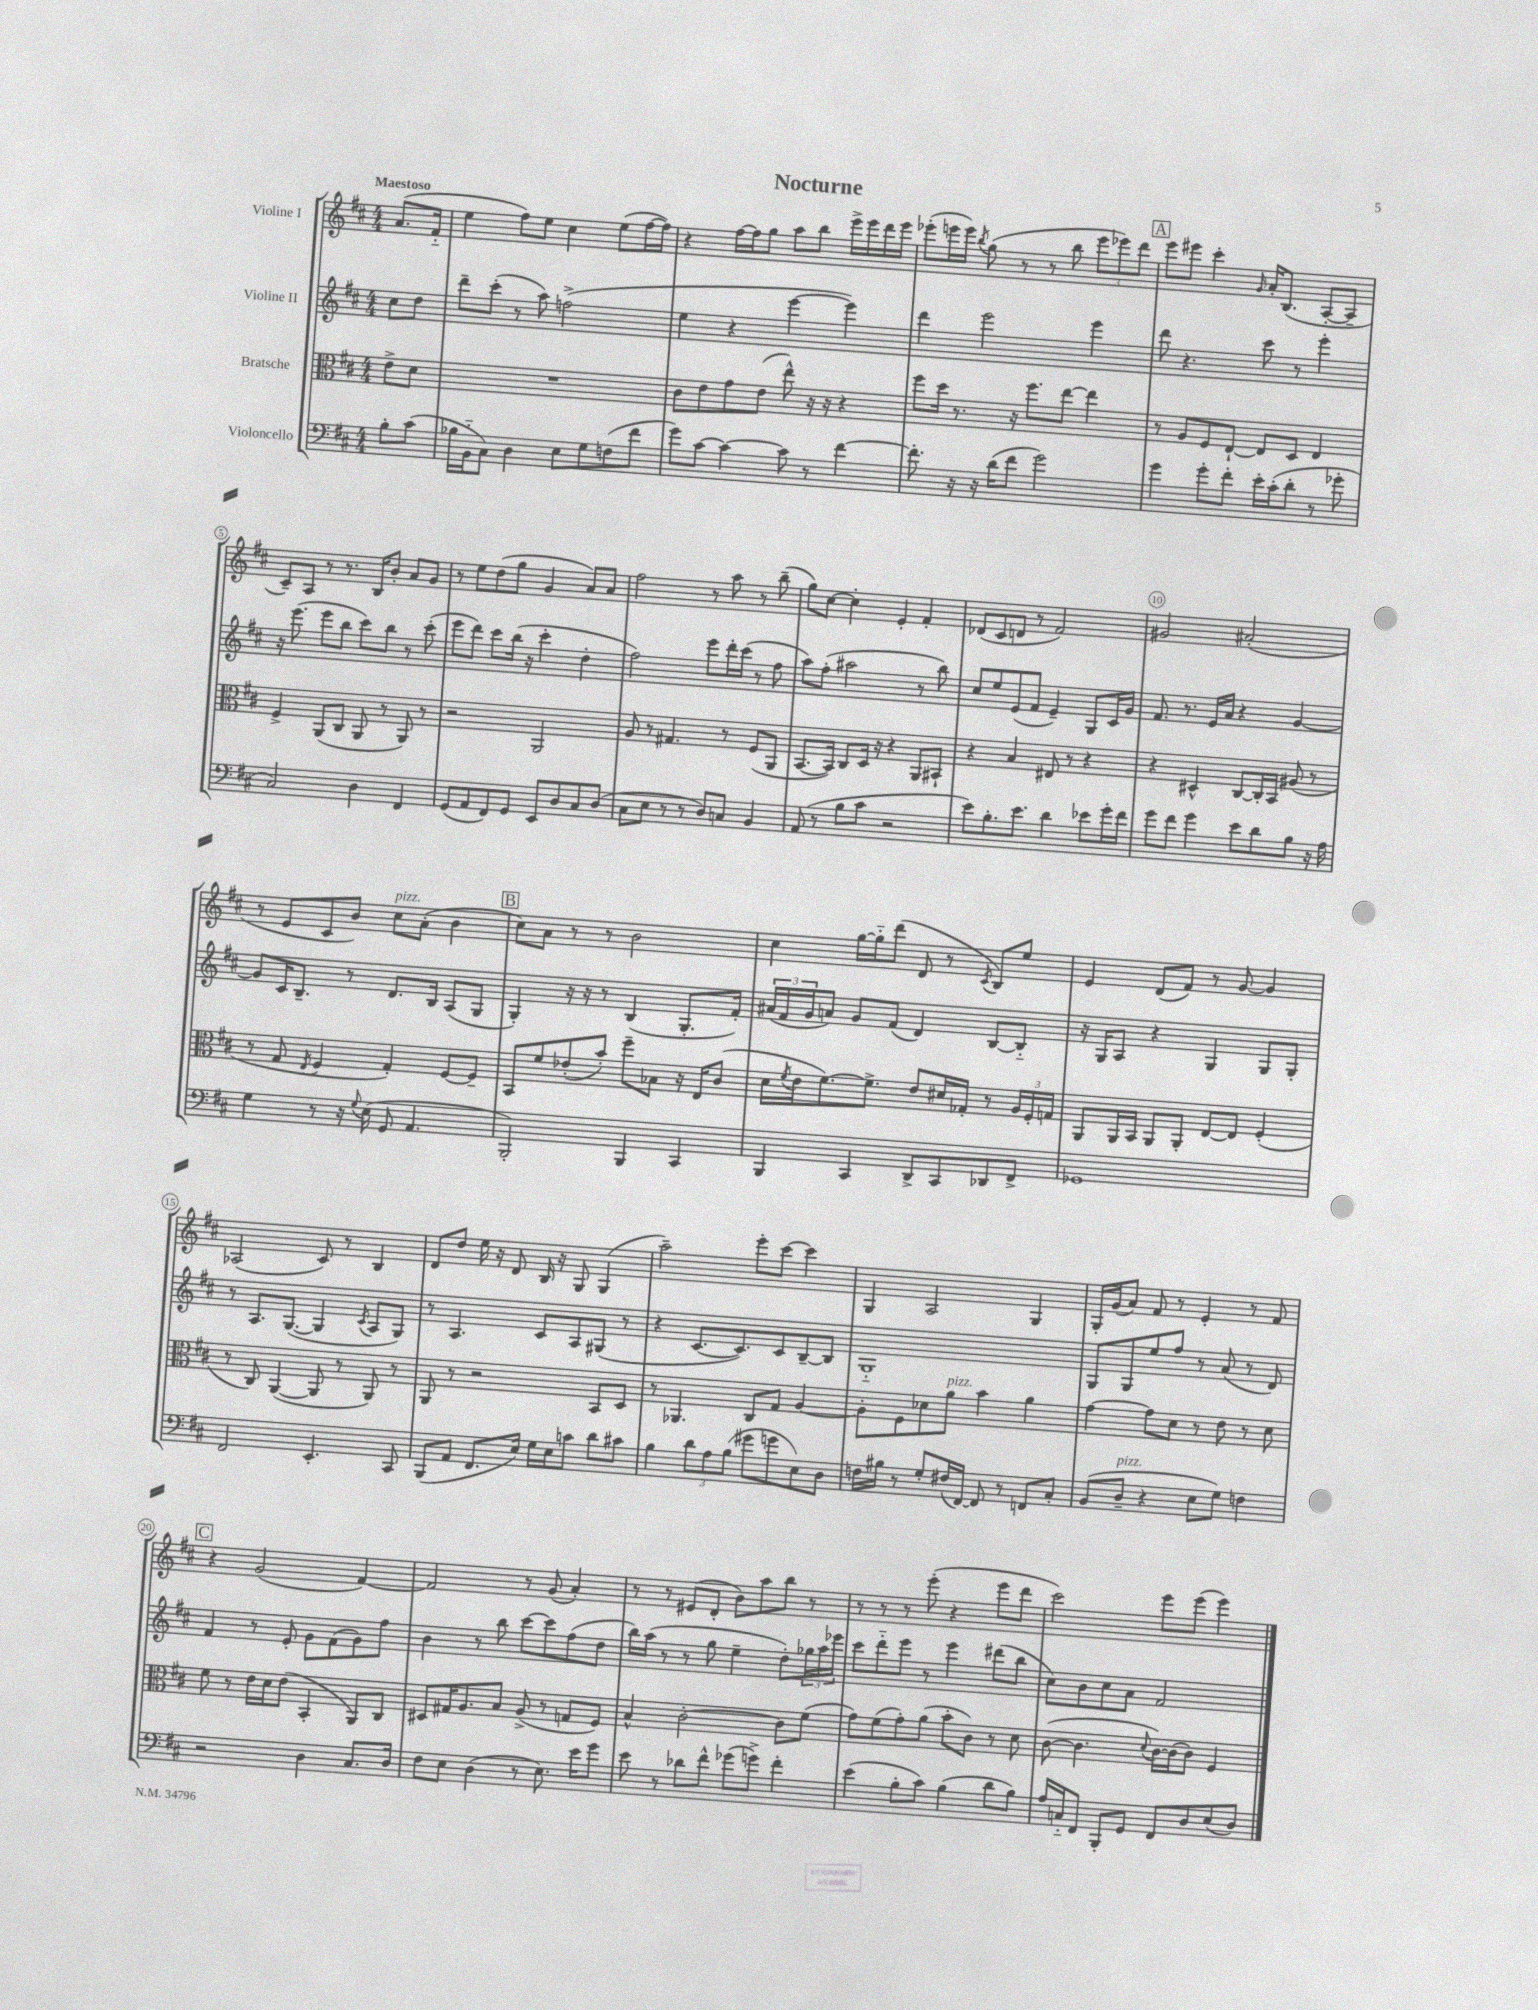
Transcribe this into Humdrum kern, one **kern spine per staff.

**kern	**kern	**kern	**kern
*part4	*part3	*part2	*part1
*staff4	*staff3	*staff2	*staff1
*I"Violoncello	*I"Bratsche	*I"Violine II	*I"Violine I
*clefF4	*clefC3	*clefG2	*clefG2
*k[f#c#]	*k[f#c#]	*k[f#c#]	*k[f#c#]
*M4/4	*M4/4	*M4/4	*M4/4
=	=	=	=
!	!	!	!LO:TX:a:B:t=Maestoso
8B'\L	8e^\L	8cc#\L	(8.a/L
(8c#\J	8d\J	8dd\J	.
.	.	.	16f#/Jk
=1	=1	=1	=1
16B-X\LL	1r	8ddd~\L	4ee\
16BB\J	.	.	.
8C#\J)	.	(8ccc#'\J	.
4D\	.	8r	8ff#\L)
.	.	8aa\)	8ee\J
8E\L	.	(2ffn^\	4cc#\
8G\	.	.	.
(8Fn\	.	.	(8ee\L
8f#\J	.	.	[16ff#\L
.	.	.	16ff#\JJ])
=2	=2	=2	=2
8g\L)	8c#\L	4ee\	4r
[8c#\J	8e\	.	.
4c#\_	8g\	4r	[16ff#\LL
.	.	.	16ff#\J]
.	(8e\J	.	8gg\J
8c#\]	8ee^^\)	[4eee\	8aa\L
8r	16r	.	8bb\J
.	16r	.	.
[4f#\	4r	4eee\])	16eee^\LL
.	.	.	16eee\
.	.	.	16ddd\
.	.	.	16eee\JJ
=3	=3	=3	=3
8.f#'\]	8ff#\L	4ddd\	(8eee-X'\L
.	16dd\Jk	.	16eeen\L
16r	8.r	.	16eee\JJ)
.	.	.	8qbb/
16r	.	2eee\	(8gg\
(16d\KL	.	.	.
8f#\J	16r	.	8r
.	8.ff#\L	.	.
2g\)	.	.	8r
.	[8ee\J	.	8bb\
.	4ee\]	4eee\	12eee\L
.	.	.	12eee-X\)
.	.	.	12ddd\J
!!LO:REH:place=s1:t=A
=4	=4	=4	=4
4g\	8r	8ddd\	8eee\L
.	8A/L	4.r	8eee#X\J
8g'\L	8F#/	.	4ccc#'\
8f#'\J	[8E`/J	.	.
.	.	.	16qqg/
16e'\LL	8E/L]	8ccc#\	16a'/KL
(16c#'\J	.	.	(8.B/J
8d'\J	8D/J	8r	.
8r	4E/	4eee'\	[8A'/L
8g-X'\	.	.	8A~/J]
!!LO:LB:g=z
=5	=5	=5	=5
2C#/)	4F#^/	16r	8c#~/L)
.	.	(8.eee\	.
.	.	.	8A/J
.	(8AA/L	8eee\L	8r
.	8C#/J	8bb\J	8.r
4D\	8AA/	8ccc#\L)	.
.	.	.	16B/KL
.	8r	8bb\J	8b'/J
4FF#/	8AA/)	8r	8a/L
.	8r	(8ccc#'\	8g/J
=6	=6	=6	=6
(8GG/L	2r	8eee\L	8r
8AA/	.	8ddd\J)	8ee\L
8FF#/)	.	8ccc#\L	(8dd\
8GG/J	.	(16bb\Jk	8gg\J
.	.	16r	.
8EE/L	2AA/	4ccc#'\	4g/
8D/	.	.	.
8C#/	.	4dd'\	8a/L)
(8D/J	.	.	8a/J
=7	=7	=7	=7
8C#\L	8A/	2ff#\)	2ff#\
8E\J	8r	.	.
8r	4.G#X/	.	.
8r	.	.	.
8D/L)	.	8eee\L	8r
8Cn/J	8r	16ddd'\L	8aa\
.	.	(16ccc#\JJ	.
4BB/	(8F#/L	8r	8r
.	8AA/J	8ff#\	(8bb~\
=8	=8	=8	=8
(8AA/	[8.BB/L	8aa\L)	8gg\L)
8r	.	(8ff#'\J	[8cc#\J
.	16BB/Jk])	.	.
8B\L	8C#/L	2aa#X\	4cc#'\]
8c#\J	16D/Jk	.	.
.	16r	.	.
2r	4r	.	4e'/
.	8AA/L	8r	4f#'/
.	8BB#X`/J	8bb\)	.
=9	=9	=9	=9
8e\L)	4r	8cc#/L	(8d-X/L
8.B'\	.	8ee/	8c#/
.	4B/	(8e/	8dn/J
8.e\J	.	.	.
.	.	8f#/J	8r
4d\	8E#X/	4e~/)	2f#/)
.	8r	.	.
8e-X\L	4r	8G/L	.
16g'\L	.	16c#/L	.
16f#\JJ	.	16g/JJ	.
=10	=10	=10	=10
8g\L	4r	8.f#/	2g#X/
8f#\J	.	.	.
.	.	8.r	.
4g\	4D#X^^/	.	.
.	.	16e/LL	.
.	.	16a/JJ	.
8e\L	[8C#/L	4r	(2a#X'/
8d\	16C#'/L]	.	.
.	16BB/JJ	.	.
8B\J	(8A#X/	[4g/	.
16r	8r	.	.
16A\	.	.	.
!!LO:LB:g=z
=11	=11	=11	=11
4G\	8r	8g/L]	8r
.	8G/	16c#/K	8e/L
.	.	8.B~/J	.
.	8qE/	.	.
8r	4F#/	.	8c#/
16r	.	8r	8b/J)
8qqG/	.	.	.
(16E\	.	.	.
!	!	!	!LO:TX:a:i:t=pizz.
8GG/	4G'/)	8.d/L	8cc#\L
4.AA/	.	.	(8a'\J
.	.	16B/Jk	.
.	[8F#/L	(8A/L	4b\
.	8F#~/J]	8G/J	.
!!LO:REH:place=s1:t=B
=12	=12	=12	=12
2BBB'/)	8BB/L	4G'/)	8cc#\L)
.	8f#/	.	8a\J
.	(8e-X'/	16r	8r
.	.	16r	.
.	8b'/J)	8r	8r
4BBB/	8ff#~\L	(4B/	2b\
.	8B-X\J	.	.
4CC#/	16r	8.G'/L	.
.	16E/KL	.	.
.	(8c#/J	.	.
.	.	16f#'/Jk)	.
=13	=13	=13	=13
4BBB/	16d\LL	(24a#X/LL	4cc#\
.	.	24f#/	.
.	8qf#/	.	.
.	16e\J	.	.
.	.	24g/J	.
.	[8.f#\)	8an/J)	.
4CC#/	.	8g/L	[16gg\LL
.	8.f#^\J]	.	16gg\J]
.	.	(8f#/J	(8ddd\J
8DD^/L	8e/L	4d/)	8d/
8CC#/	16d#X/L	.	8r
.	16G-X'/JJ	.	.
.	.	.	8qc#/
8DD-X/	8r	[8B/L	8B/L)
8FF#^/J	24A/LL	8B/J]	8ee/J
.	24F#'/	.	.
.	24Gn/JJ	.	.
=14	=14	=14	=14
1GG-X	8AA/L	16r	4e/
.	.	16G/KL	.
.	16AA/L	8A/J	.
.	16BB/JJ	.	.
.	8AA/L	4r	(8d/L
.	8AA'/J	.	8f#/J)
.	[8E/L	4G/	8r
.	8E/J]	.	[8g/
.	(4F#'/	8G/L	4g/]
.	.	8G'/J	.
!!LO:LB:g=z
=15	=15	=15	=15
2FF#/	8r	8r	(2A-X/
.	8C#/)	8.A/L	.
.	([4AA/	.	.
.	.	([8.G/J	.
4.EE'/	8AA/]	4G/]	8c#/)
.	8r	.	8r
.	.	8qc#/	.
.	8AA/)	8A/L	4B/
8CC#/	8r	8G/J)	.
=16	=16	=16	=16
(8BBB/L	8AA/	8r	8d/L
8AA/J	8r	4.A/	8dd/J
8.FF#/L	2r	.	16ee\
.	.	.	16r
.	.	.	8d/
16E/Jk)	.	.	.
16G\LL	.	8c#/L	16B/
16E\J	.	.	16r
8cn\J	.	8A/	8G/
8d\L	8BB/L	(8G#X/J	(4G/
8c#X\J	8D/J	8r	.
=17	=17	=17	=17
4B\	8r	4r	2aa~\)
.	4.AA-X/	.	.
12d\L	.	[8.c#/L	.
12A\	.	.	.
(12B\J	.	.	.
.	.	8.c#/])	.
8g#X\L	8C#/L	.	8eee'\L
8gn\	8G/J	8c#/	[8ccc#\J
8E\)	[4A/	[8B~/	4ccc#\]
8D\J	.	8B/J]	.
=18	=18	=18	=18
16Fn\LL	8A'\L]	1G	4G/
16B#X\JJ	.	.	.
8r	8F#\	.	.
8G'/L	8d-X\	.	2A/
!	!LO:TX:a:i:t=pizz.	!	!
(16F#X/L	8a\J	.	.
[16FF#/JJ)	.	.	.
8FF#/]	4b\	.	.
8r	.	.	.
8FFn/L	4a\	.	4G/
8C#'/J	.	.	.
=19	=19	=19	=19
(8BB/L	[4g\	8G/L	16G'/LL
.	.	.	(16g/J
!LO:TX:a:i:t=pizz.	!	!	!
8D~/J	.	8G/	8a/J)
4r	8g\L]	8ee/	8f#/
.	8d\J	8ff#/J	8r
8E\L	8r	8r	4e'/
8G\J)	8e\	(8a/	.
4Fn\	8r	8r	8r
.	8d\	8d/)	8f#/
!!LO:LB:g=z
!!LO:REH:place=s1:t=C
=20	=20	=20	=20
2r	8f#\	4f#/	4r
.	8r	.	.
.	16e\LL	8r	(2g/
.	16d\J	.	.
.	(8e\J	8e'/	.
4D\	4BB'/	8g\L	.
.	.	(8f#\	.
8.C#/L	8AA/L)	8g\)	[4f#/)
.	8C#/J	8ff#\J	.
16D/Jk	.	.	.
=21	=21	=21	=21
8F#\L	8D#X/L	4b\	2f#/]
8E\J	16G#X/K	.	.
.	8.A/	.	.
(4D\	.	8r	.
.	8B/J	8bb\	.
8r	(8A^/	[8ccc#\L	8r
8.E\)	8r	8ccc#\]	(8g/
.	8Gn/L	(8ff#\	4a'/)
16e\KL	.	.	.
8g\J	8F#/J)	8dd\J	.
=22	=22	=22	=22
8e\	4B^^/	16bb\LL)	8r
.	.	(16aa\JJ	.
8r	.	8r	8r
8d-X\L	[2c#'\	8r	(8e#X/L
8f#^^\J	.	8gg\	8d'/J
(8g-X\L	.	4ee~\	8b\L)
8gn^\J)	.	.	8aa\
4f#'\	8c#\L]	8dd'\L)	8bb\J
.	(8f#\J	24gg-X\L	8r
.	.	24aa\	.
.	.	24eee-X\JJ	.
=23	=23	=23	=23
(4e\	8g\L)	8ccc#\L	8r
.	(8f#\	8ddd\	8r
8B'\L	8g'\)	8eee\J	8r
8c#\J)	(8a\J	8r	(8eee'\
(4B\	8b'\L	4eee\	4r
.	8c#\J)	.	.
8d\L	8r	(8ddd#X\L	8eee\L
8B\J)	8d\	8bb\J	8ddd\J
=24	=24	=24	=24
16A/LL	([8c#\	8cc#\L)	2ccc#\)
16Cn/J	.	.	.
8FF#/J	4.c#\]	8b\	.
8BBB'/L	.	8cc#\	.
8GG/J	.	8a\J	.
.	8qqd/	.	.
8FF#/L	[16c#\LL)	2f#/	8eee\L
.	(16c#\J]	.	.
8D/	8c#\J)	.	(8eee\J
(8E/	4F#/	.	4eee\)
8D/J)	.	.	.
==	==	==	==
*-	*-	*-	*-
